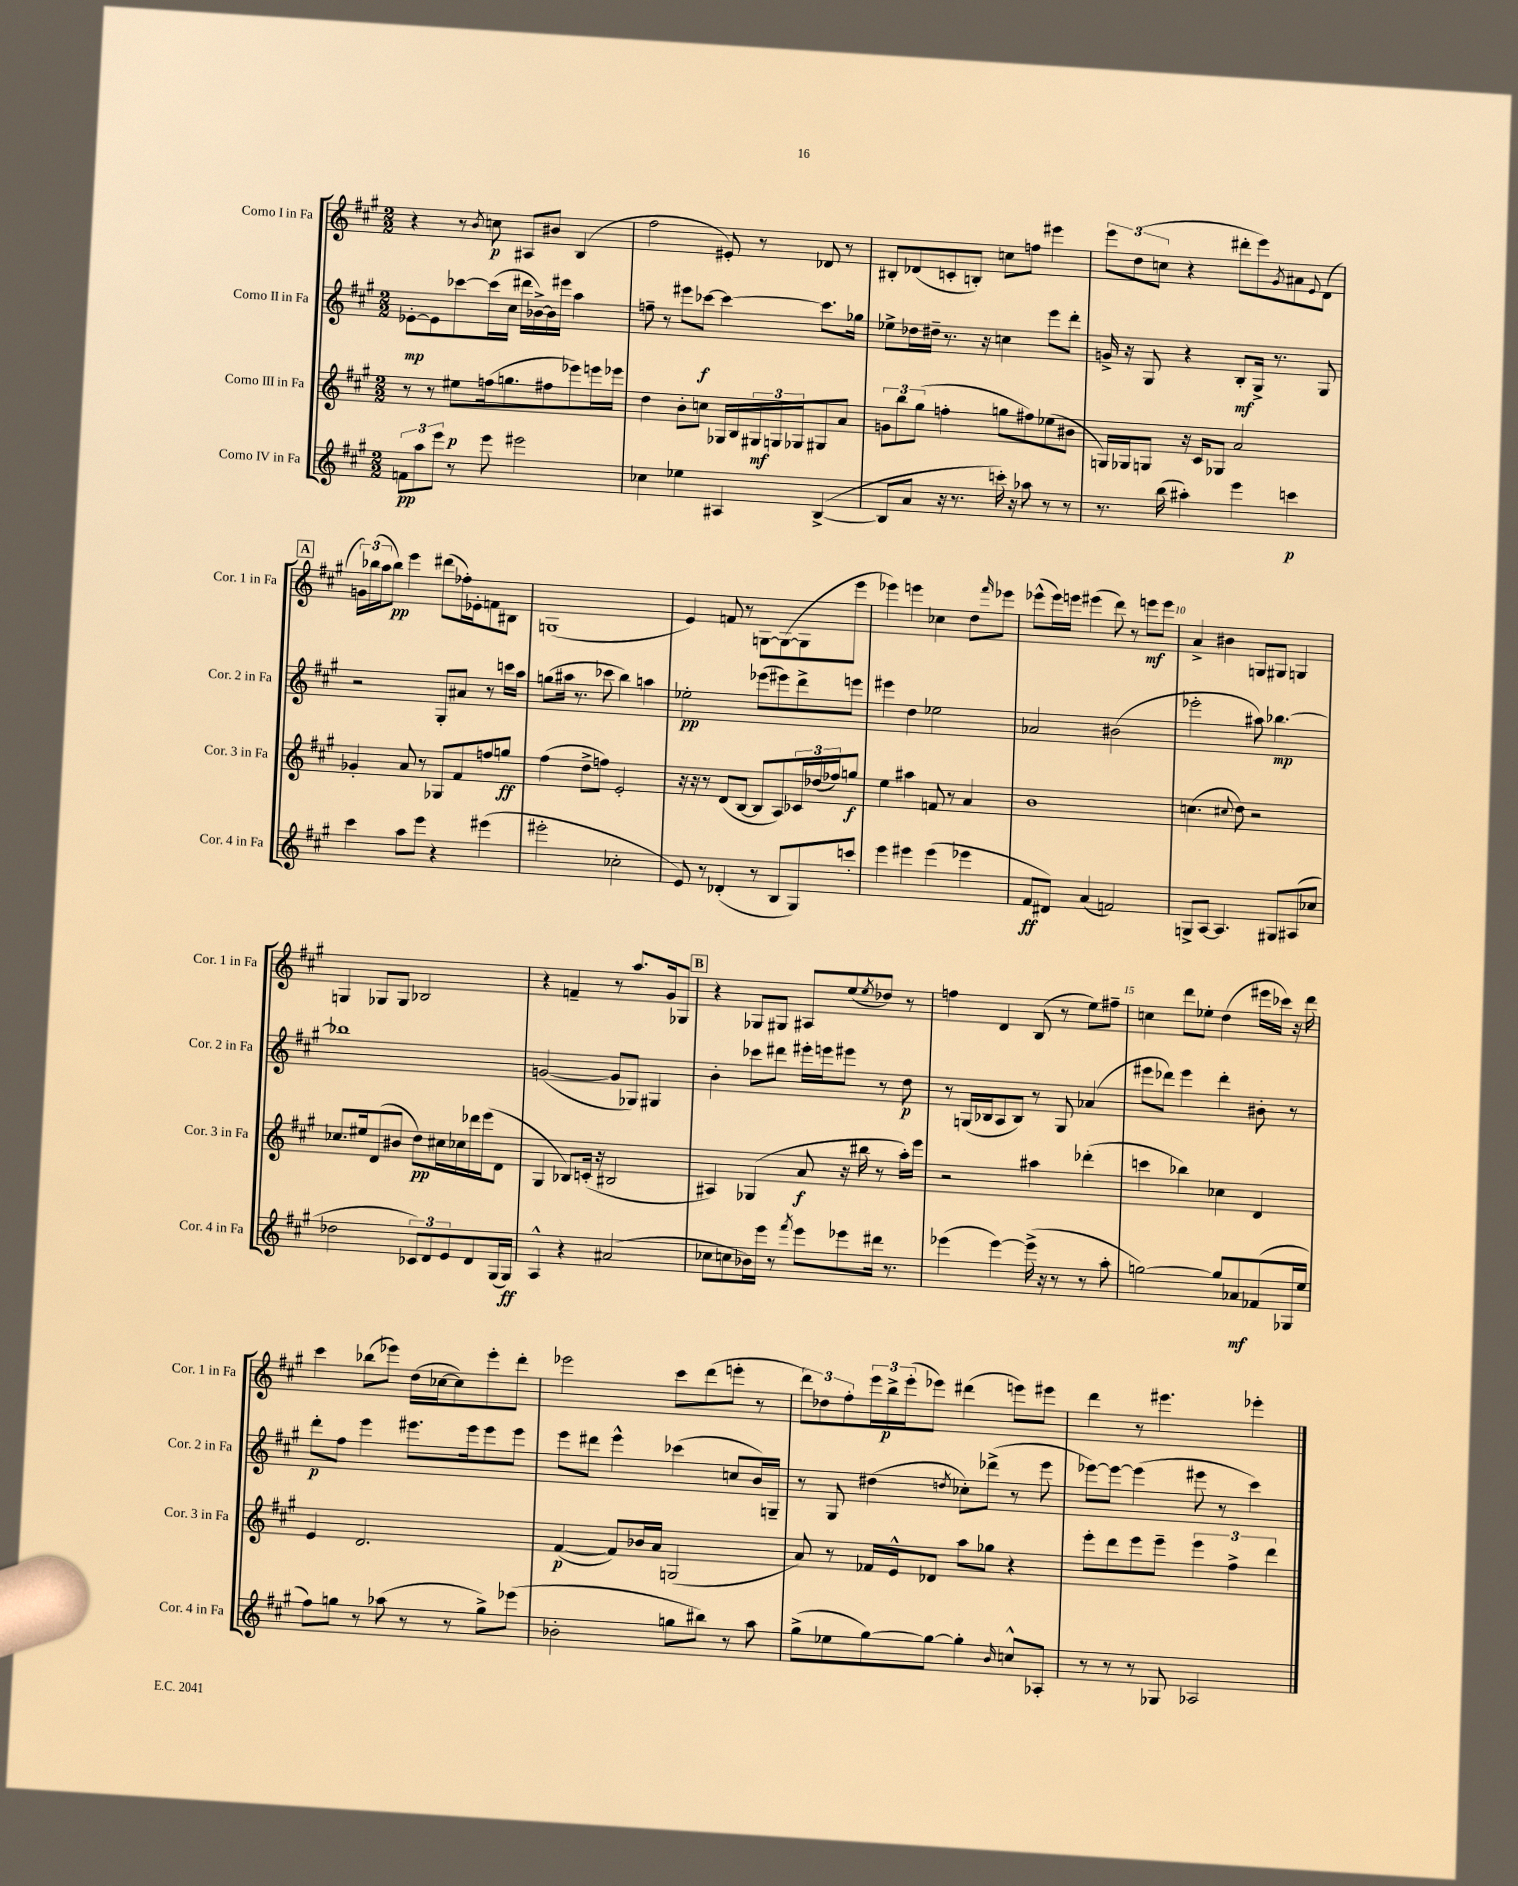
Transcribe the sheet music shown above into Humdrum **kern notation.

**kern	**dynam	**kern	**dynam	**kern	**dynam	**kern	**dynam
*part4	*part4	*part3	*part3	*part2	*part2	*part1	*part1
*staff4	*staff4	*staff3	*staff3	*staff2	*staff2	*staff1	*staff1
*I"Corno IV in Fa	*	*I"Corno III in Fa	*	*I"Corno II in Fa	*	*I"Corno I in Fa	*
*I'Cor. 4 in Fa	*	*I'Cor. 3 in Fa	*	*I'Cor. 2 in Fa	*	*I'Cor. 1 in Fa	*
*clefG2	*	*clefG2	*	*clefG2	*	*clefG2	*
*k[f#c#g#]	*	*k[f#c#g#]	*	*k[f#c#g#]	*	*k[f#c#g#]	*
*M2/2	*	*M2/2	*	*M2/2	*	*M2/2	*
=1	=1	=1	=1	=1	=1	=1	=1
12fn\L	pp	8r	.	[8e-X'\L	mp	4r	.
12aa\	.	.	.	.	.	.	.
.	.	8r	.	8e-\]	.	.	.
12eee\J	.	.	.	.	.	.	.
8r	.	8ee#X\L	p	[8ccc-X\	.	8r	.
.	.	.	.	.	.	8qb/	.
8eee\	.	(16ffn\k	.	(16ccc-\L]	.	8ccn\	p
.	.	8.ggn\	.	16cc#\JJ	.	.	.
2eee#X\	.	.	.	16ddd#X\LL	.	8A#X/L	.
.	.	.	.	[16b-X^\)	.	.	.
.	.	8ff#X\	.	16b-\]	.	8b#X/J	.
.	.	.	.	16eee#X\JJ	.	.	.
.	.	8eee-X\)	.	4aa\	.	(4B/	.
.	.	16eeen\L	.	.	.	.	.
.	.	16eee-X\JJ	.	.	.	.	.
=2	=2	=2	=2	=2	=2	=2	=2
4cc-X\	.	4dd\	.	8ffn~\	.	2ff#\	.
.	.	.	.	8r	.	.	.
4ee-X\	.	8b'\L	.	8eee#X\L	.	.	.
.	.	8ccn\J	.	[8ccc-X\J	f	.	.
4A#X/	.	16G-X/LL	.	4ccc-\_	.	8e#X'/)	.
.	.	16B/	.	.	.	.	.
.	.	24G#X/	mf	.	.	8r	.
.	.	24Gn/	.	.	.	.	.
.	.	24G-X/J	.	.	.	.	.
([4B^/	.	8G#X/	.	8.ccc-\L]	.	8d-X/	.
.	.	8a/J	.	.	.	8r	.
.	.	.	.	16gg-X\Jk	.	.	.
=3	=3	=3	=3	=3	=3	=3	=3
8B/L]	.	12gn\L	.	8ee-X^\L	.	8B#X'/L	.
.	.	12bb\	.	.	.	.	.
8a/J	.	.	.	16dd-X\L	.	(8d-X/	.
.	.	(12gg#\J	.	.	.	.	.
.	.	.	.	16dd#X~\JJ	.	.	.
16r	.	4ffn'\	.	8.r	.	8cn'/	.
8.r	.	.	.	.	.	.	.
.	.	.	.	.	.	8Bn'/J)	.
.	.	.	.	16r	.	.	.
16cccn'\)	.	8ggn\L	.	4ccn\	.	8ccn\L	.
16r	.	.	.	.	.	.	.
8aa-X\	.	8ff#X\)	.	.	.	8ffn\J	.
8r	.	(8ee-X\	.	8eee\L	.	4eee#X\	.
8r	.	8b#X\J	.	8ddd'\J	.	.	.
=4	=4	=4	=4	=4	=4	=4	=4
8.r	.	16Gn/LL)	.	16gn^/	.	12eee\L	.
.	.	16G-X/J	.	16r	.	.	.
.	.	.	.	.	.	(12dd\	.
.	.	8Gn/J	.	8G#/	.	.	.
.	.	.	.	.	.	12ccn\J	.
(16bb\	.	.	.	.	.	.	.
4aa#X'\)	.	16r	.	4r	.	4r	.
.	.	16c#/KL	.	.	.	.	.
.	.	8G-X/J	.	.	.	.	.
4eee\	.	2a/	.	8B'/L	mf	8ddd#X'\L	.
.	.	.	.	16G#^/Jk	.	8eee\)	.
.	.	.	.	8.r	.	.	.
.	.	.	.	.	.	8qg#/	.
4cccn\	p	.	.	.	.	8a#X\	.
.	.	.	.	.	.	8qqe/	.
.	.	.	.	8G#/	.	(8d\J	.
!!LO:LB:g=z
!!LO:REH:place=s1:t=A
=5	=5	=5	=5	=5	=5	=5	=5
4ccc#\	.	4g-X'/	.	2r	.	24gn\LL)	.
.	.	.	.	.	.	(24bb-X\	.
.	.	.	.	.	.	24aa\J	.
.	.	.	.	.	.	8bb-\J)	pp
8aa\L	.	8a/	.	.	.	4eee\	.
8eee\J	.	8r	.	.	.	.	.
4r	.	8G-X/L	.	8G#'/L	.	(8ddd#X\L	.
.	.	8f#/	.	8a#X/J	.	16ff-X'\L)	.
.	.	.	.	.	.	16e-X'\J	.
(4eee#X\	.	8ffn/	.	8r	.	8fn\	.
.	.	8ggn/J	ff	16cccn\LL	.	8B#X\J	.
.	.	.	.	16aa\JJ	.	.	.
=6	=6	=6	=6	=6	=6	=6	=6
2eee#X'\	.	(4ff#\	.	(8ggn\L	.	(1Gn	.
.	.	.	.	16aa#X\Jk	.	.	.
.	.	.	.	8.r	.	.	.
.	.	8dd^\L	.	.	.	.	.
.	.	8ffn\J)	.	8ccc-X\	.	.	.
2cc-X'\	.	2e'/	.	4bb\)	.	.	.
.	.	.	.	4aan\	.	.	.
=7	=7	=7	=7	=7	=7	=7	=7
8e/)	.	16r	.	2ee-X'\	pp	4e/)	.
.	.	16r	.	.	.	.	.
8r	.	8r	.	.	.	.	.
(4d-X'/	.	(8d/L	.	.	.	8fn/	.
.	.	[8B/J	.	.	.	8r	.
8r	.	8B/L]	.	(8eee-X\L	.	[8Gn\L	.
8B/L	.	8A/)	.	8eee#X\)	.	(8G\_	.
8G#/)	.	24c-X/L	.	8ddd^\	.	8G\]	.
.	.	(24dd-X/	.	.	.	.	.
.	.	24ff-X/J)	.	.	.	.	.
8cccn'/J	.	8ggn/J	f	8eeen\J	.	8eee\J	.
=8	=8	=8	=8	=8	=8	=8	=8
4eee\	.	4ee\	.	4eee#X\	.	4eee-X\)	.
4eee#X\	.	4aa#X\	.	4dd\	.	4eeen\	.
(4eee#\	.	8fn/	.	2ee-X\	.	4cc-X\	.
.	.	8r	.	.	.	.	.
4eee-X\	.	4a/	.	.	.	8dd\L	.
.	.	.	.	.	.	16qqfff#/	.
.	.	.	.	.	.	8eee-X\J	.
=9	=9	=9	=9	=9	=9	=9	=9
8f#/L	ff	1b	.	2a-X/	.	(8eee-X^^\L	.
8d#X/J)	.	.	.	.	.	16eee-\L)	.
.	.	.	.	.	.	16eeen\JJ	.
(4a/	.	.	.	.	.	(4eee#X\	.
2fn/)	.	.	.	(2b#X\	.	8ddd\)	.
.	.	.	.	.	.	8r	.
.	.	.	.	.	.	8eeen\L	mf
.	.	.	.	.	.	8eee\J	.
=10	=10	=10	=10	=10	=10	=10	=10
8Gn^/L	.	(4.ccn\	.	2eee-X'\	.	4a^/	.
[8A/J	.	.	.	.	.	.	.
4.A/]	.	.	.	.	.	4b#X\	.
.	.	8qqcc#X/	.	.	.	.	.
.	.	8dd\)	.	.	.	.	.
.	.	2r	.	8aa#X\)	.	8Gn/L	.
8G#X/L	.	.	.	[4.bb-X\	mp	8G#X/J	.
(8A#X/	.	.	.	.	.	4Gn/	.
8cc-X/J	.	.	.	.	.	.	.
!!LO:LB:g=z
=11	=11	=11	=11	=11	=11	=11	=11
2dd-X\	.	8.cc-X/L	.	1bb-X]	.	4Gn/	.
.	.	16ee#X/k	.	.	.	.	.
.	.	(8d/	.	.	.	8G-X/L	.
.	.	8b#X/J	.	.	.	8G-/J	.
12c-X/L)	.	8dd\L)	pp	.	.	2B-X/	.
12d/	.	.	.	.	.	.	.
.	.	16cc#X\L	.	.	.	.	.
12e/	.	.	.	.	.	.	.
.	.	16cc-X\	.	.	.	.	.
8d/	.	16ddd-X\	.	.	.	.	.
.	.	(16eee\J	.	.	.	.	.
(16G#/L	.	8d\J	.	.	.	.	.
16G#/JJ)	ff	.	.	.	.	.	.
=12	=12	=12	=12	=12	=12	=12	=12
4A^^/	.	4G#/	.	([2gn/	.	4r	.
4r	.	8B-X/L)	.	.	.	4fn~/	.
.	.	(16cn'/Jk	.	.	.	.	.
.	.	16r	.	.	.	.	.
(2a#X/	.	2B#X/	.	8g/L]	.	8r	.
.	.	.	.	8G-X/J)	.	8.aa/L	.
.	.	.	.	4G#X/	.	.	.
.	.	.	.	.	.	16g#/k	.
.	.	.	.	.	.	8G-X/J	.
!!LO:REH:place=s1:t=B
=13	=13	=13	=13	=13	=13	=13	=13
8cc-X\L	.	4A#X/)	.	4b'\	.	4r	.
8ccn\	.	.	.	.	.	.	.
16b-X\L)	.	(4G-X/	.	8ccc-X\L	.	8G-X/L	.
16eee\JJ	.	.	.	.	.	.	.
8r	.	.	.	8ddd#X\J	.	8G#X/J	.
8qfff#/	.	.	.	.	.	.	.
8eee\L	.	8a/	f	16eee#X'\LL	.	8A#X/L	.
.	.	.	.	16eeen\J	.	.	.
8eee-X\	.	16r	.	8eee#X\J	.	(8ee/	.
.	.	16bb#X\	.	.	.	.	.
.	.	.	.	.	.	8qee/	.
16ddd#X\Jk	.	8r	.	8r	.	8dd-X/J)	.
8.r	.	.	.	.	.	.	.
.	.	16aa'\LL)	.	8dd\	p	8r	.
.	.	16eee\JJ	.	.	.	.	.
=14	=14	=14	=14	=14	=14	=14	=14
(4eee-X\	.	2r	.	8r	.	4ffn\	.
.	.	.	.	(16Gn/LL	.	.	.
.	.	.	.	16B-X/J	.	.	.
[4eee-\)	.	.	.	8A/	.	4d/	.
.	.	.	.	8B-/J)	.	.	.
(16eee-^\]	.	4aa#X\	.	8r	.	(8B/	.
16r	.	.	.	.	.	.	.
8r	.	.	.	8G/	.	8r	.
8r	.	(4ddd-X'\	.	(4a-X/	.	8ee\L)	.
8aa'\	.	.	.	.	.	8ff#X~\J	.
=15	=15	=15	=15	=15	=15	=15	=15
[2ggn\)	.	4cccn\	.	8eee#X\L	.	4ccn\	.
.	.	.	.	8ddd-X\J)	.	.	.
.	.	4bb-X\)	.	4eee#\	.	8ddd\L	.
.	.	.	.	.	.	8ee-X'\J	.
8gg/L]	.	4cc-X\	.	4ddd-'\	.	(4dd\	.
8a-X/	mf	.	.	.	.	.	.
(8f-X/	.	4d/	.	8b#X'\	.	16eee#X\LL	.
.	.	.	.	.	.	16ccc-X\JJ)	.
16G-X/L	.	.	.	8r	.	16r	.
16ee/JJ	.	.	.	.	.	16ddd\	.
!!LO:LB:g=z
=16	=16	=16	=16	=16	=16	=16	=16
8ff#\L)	.	4e/	.	8ddd'\L	p	4ccc#\	.
8ggn\J	.	.	.	8ff#\J	.	.	.
8r	.	2.d/	.	4eee\	.	(8bb-X\L	.
(8aa-X\	.	.	.	.	.	8eee-X\J)	.
8r	.	.	.	8.eee#X\L	.	(16dd\LL	.
.	.	.	.	.	.	[16cc-X\J	.
8r	.	.	.	.	.	8cc-\])	.
.	.	.	.	16eee#\k	.	.	.
8gg^\L)	.	.	.	8eee#\	.	8eee-'\	.
(8eee-X\J	.	.	.	8eee#\J	.	8ddd'\J	.
=17	=17	=17	=17	=17	=17	=17	=17
2b-X'\	.	([4f#/	p	8eee\L	.	2eee-X\	.
.	.	.	.	8ddd#X\J	.	.	.
.	.	8f#/L])	.	4eee^^\	.	.	.
.	.	16b-X/L	.	.	.	.	.
.	.	16a/JJ	.	.	.	.	.
8ggn\L	.	(2Gn/	.	(4ccc-X\	.	8ccc#\L	.
8bb#X\J)	.	.	.	.	.	(8ddd\	.
8r	.	.	.	8ccn/L	.	8eeen'\J	.
8aa\	.	.	.	16b/L)	.	8r	.
.	.	.	.	16Gn~/JJ	.	.	.
=18	=18	=18	=18	=18	=18	=18	=18
(8gg#^\L	.	8a/)	.	8r	.	12ddd\L)	.
.	.	.	.	.	.	12dd-X\	.
8ee-X\	.	8r	.	8G#/	.	.	.
.	.	.	.	.	.	12ff#'\	.
[8gg#\)	.	16f-X/LL	.	(4dd#X\	.	24eee\L	.
.	.	.	.	.	.	24bb^\	p
.	.	16e^^/J	.	.	.	.	.
.	.	.	.	.	.	(24eee'\J	.
8gg#\J_	.	8d-X/J	.	.	.	8eee-X\J)	.
.	.	.	.	8qddn/	.	.	.
4gg#'\]	.	8aa\L	.	8cc-X'\L)	.	(4ddd#X\	.
.	.	8gg-X\J	.	(8ddd-X^\J	.	.	.
16qqb/	.	.	.	.	.	.	.
8ccn^^/L	.	4r	.	8r	.	8eeen\L)	.
8A-X'/J	.	.	.	8eee\	.	8eee#X\J	.
=19	=19	=19	=19	=19	=19	=19	=19
8r	.	8eee'\L	.	[8eee-X\L)	.	4ddd\	.
8r	.	8ddd\	.	8eee-\J_	.	.	.
8r	.	8eee\	.	(4eee-\]	.	8r	.
8G-X/	.	8eee~\J	.	.	.	4.eee#X\	.
2A-X/	.	6eee\	.	8eee#X\	.	.	.
.	.	.	.	8r	.	.	.
.	.	6ff#^\	.	.	.	.	.
.	.	.	.	4ccc#\)	.	4eee-X'\	.
.	.	6ddd\	.	.	.	.	.
==	==	==	==	==	==	==	==
*-	*-	*-	*-	*-	*-	*-	*-
